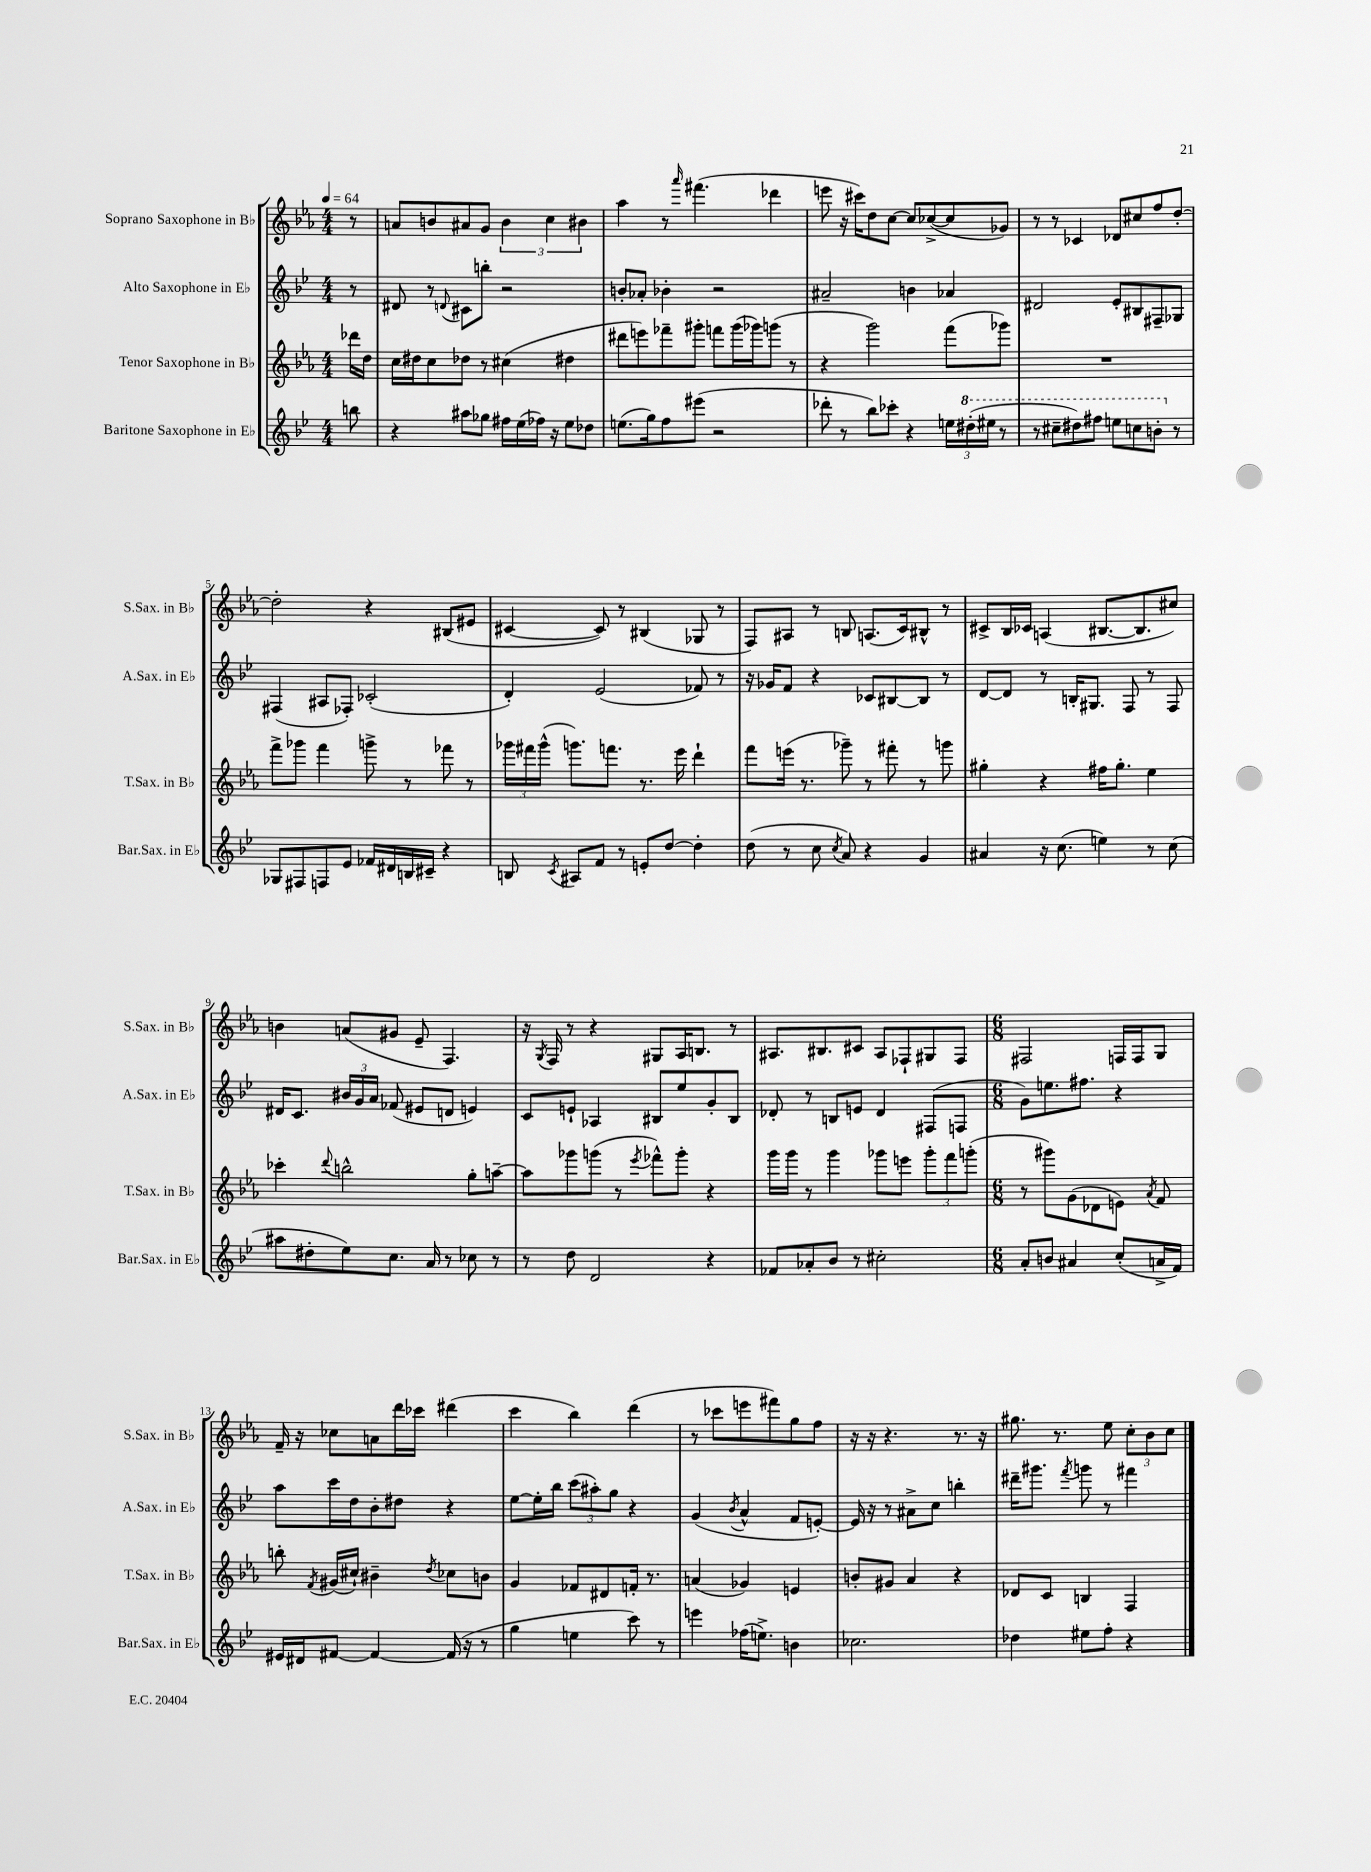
<<
\new StaffGroup <<
\new Staff = "s0" \with { instrumentName = "Soprano Saxophone in Bb" shortInstrumentName = "S.Sax. in Bb" } {
    \clef treble \key ees \major \numericTimeSignature \time 4/4 \partial 8 \tempo 4 = 64
    \autoBeamOff r8 |
    a'8[ b'8 ais'8 g'8] \tuplet 3/2 { b'4 c''4 bis'4 } |
    aes''4 r8 \grace { aes'''16 } fis'''4.( des'''4 |
    e'''8 r16 cis'''16[) d''8 c''8]~ c''8[ ces''8~->( ces''8 ges'8]) |
    r8 r8 ces'4 des'8[ cis''8 f''8 d''8]~-. |
    d''2-. r4 bis8[( eis'8] |
    cis'4~ cis'8) r8 bis4( ges8 r8 |
    f8[) ais8] r8 b8 a8.[( c'16) bis8]-^ r8 |
    cis'8[-> bes16 ces'16] a4( bis8.[~ bis8. cis''8]) |
    b'4 a'8[( gis'8] ees'8-- f4.) |
    r16 \acciaccatura { g8 } f16 r8 r4 gis8[ aes16 b8.] r8 |
    ais8.[ bis8. cis'8] ais8[ fes8-! gis8 fes8] |
    \numericTimeSignature \time 6/8 fis2 f16[ f16 g8] |
    f'16-- r16 ces''8[ a'8 d'''16 ces'''16] dis'''4( |
    c'''4 bes''4) d'''4( |
    r8 ces'''8[ e'''8 fis'''8) g''8 f''8] |
    r16 r16 r4. r8. r16 |
    gis''8. r8. ees''8 \tuplet 3/2 { c''8[-. bes'8 c''8] } \bar "|." |
}
\new Staff = "s1" \with { instrumentName = "Alto Saxophone in Eb" shortInstrumentName = "A.Sax. in Eb" } {
    \clef treble \key bes \major \numericTimeSignature \time 4/4 \partial 8
    \autoBeamOff r8 |
    dis'8 r8 \appoggiatura { d'8 } cis'8[ b''8]-. r2 |
    b'8[-. aes'8]-. bes'4-. r2 |
    ais'2-- b'4 aes'4 |
    dis'2 ees'8[-. bis8 fis8-- ges8] |
    fis4( ais8[ fes8]-.) ces'2-.( |
    d'4-.) ees'2( fes'8) r8 |
    r16 ges'16[ f'8] r4 ces'8[ bis8~ bis8] r8 |
    d'8[~ d'8] r8 b16[-. gis8.] f8 r8 f8 |
    dis'16[ c'8.] \tuplet 3/2 { bis'16[ g'16 a'16] } fes'8( eis'8[ d'8] e'4) |
    c'8[ e'8]-! aes4 bis8[ ees''8 g'8-. bis8] |
    des'8-. r8 b8[ e'8] des'4 fis8[( f8] |
    \numericTimeSignature \time 6/8 g'8[) e''8. fis''8.] r4 |
    a''8[ c'''16 d''16 bes'8-. dis''8] r4 |
    ees''8[~ ees''16-. bes''16] \tuplet 3/2 { c'''8[( ais''8-.) g''8] } r4 |
    g'4( \acciaccatura { bes'8 } a'4-^ f'8[ e'8]~-.) |
    e'16 r16 r8 ais'8[-> c''8] b''4-. |
    dis'''16[-- gis'''8.] \acciaccatura { f'''8 } g'''8 r8 fis'''4 \bar "|." |
}
\new Staff = "s2" \with { instrumentName = "Tenor Saxophone in Bb" shortInstrumentName = "T.Sax. in Bb" } {
    \clef treble \key ees \major \numericTimeSignature \time 4/4 \partial 8
    \autoBeamOff des'''16[ d''16] |
    c''16[ dis''16 c''8 des''8] r8 cis''4( dis''4 |
    dis'''8[ e'''8) fes'''8-- gis'''8]-. f'''8[ gis'''16( ges'''16) g'''8]( r8 |
    r4 g'''2) f'''8[( ges'''8]) |
    R1 |
    f'''8[-> ges'''8] f'''4 g'''8-> r8 fes'''8 r8 |
    \tuplet 3/2 { ges'''16[ fis'''16 ges'''16]-^( } g'''8.[) f'''8.] r8. ees'''16 d'''4-! |
    f'''8[ e'''16]( r8. ges'''8--) r8 fis'''8-. r8 g'''8 |
    gis''4-. r4 fis''16[ gis''8.]-. ees''4 |
    ces'''4-. \appoggiatura { d'''8 } b''2-^ g''8[-. a''8]~-- |
    a''8[ ges'''8 g'''8]( r8 \acciaccatura { ees'''8 } fes'''8[-^) g'''8]-. r4 |
    g'''16[ g'''16] r8 g'''4 ges'''8[ e'''8] \tuplet 3/2 { ges'''8[-. f'''8 g'''8]-.( } |
    \numericTimeSignature \time 6/8 r8 gis'''8[) g'8( des'8 e'8]) \acciaccatura { aes'8 } f'8 |
    b''8-. \acciaccatura { f'8 } gis'16[( cis''16]-!) bis'4-- \acciaccatura { d''8 } ces''8[ b'8] |
    g'4 fes'8[ dis'8 f'16]-. r8. |
    a'4( ges'4) e'4 |
    b'8[-. gis'8] aes'4 r4 |
    des'8[ c'8] b4 f4 \bar "|." |
}
\new Staff = "s3" \with { instrumentName = "Baritone Saxophone in Eb" shortInstrumentName = "Bar.Sax. in Eb" } {
    \clef treble \key bes \major \numericTimeSignature \time 4/4 \partial 8
    \autoBeamOff b''8 |
    r4 ais''8[ ges''8] fis''16[ ees''16( fes''16]) r16 ees''8[ des''8] |
    e''8.[( g''16) f''8 eis'''8]( r2 |
    des'''8-. r8 bes''8[) ces'''8]-. r4 \tuplet 3/2 { e''16[ \ottava #1 dis'''16-.( eis'''16] } r8 |
    r8 cis'''8[-- dis'''8) fis'''8] e'''8[ c'''8 b''8]-. \ottava #0 r8 |
    ges8[ fis8 f8 ees'8] fes'16[ dis'16 b16 cis'16]-- r4 |
    b8 \acciaccatura { c'8 } ais8[ f'8] r8 e'8[-. d''8]~ d''4-. |
    d''8( r8 c''8 \acciaccatura { c''8 } a'8) r4 g'4 |
    ais'4 r16 c''8.( e''4) r8 c''8( |
    ais''8[ dis''8-. ees''8) c''8.] a'16 r8 ces''8 r8 |
    r8 d''8 d'2 r4 |
    fes'8[ aes'8-. bes'8] r8 cis''2-. |
    \numericTimeSignature \time 6/8 a'8[-. b'8] ais'4 c''8[-.( a'16-> f'16]) |
    eis'16[ dis'16 fis'8]~ fis'4~ fis'16( r16 r8 |
    g''4 e''4 c'''8) r8 |
    e'''4 fes''16[( e''8.]->) b'4 |
    ces''2. |
    des''4 eis''8[ f''8]-. r4 \bar "|." |
}
>>
>>
